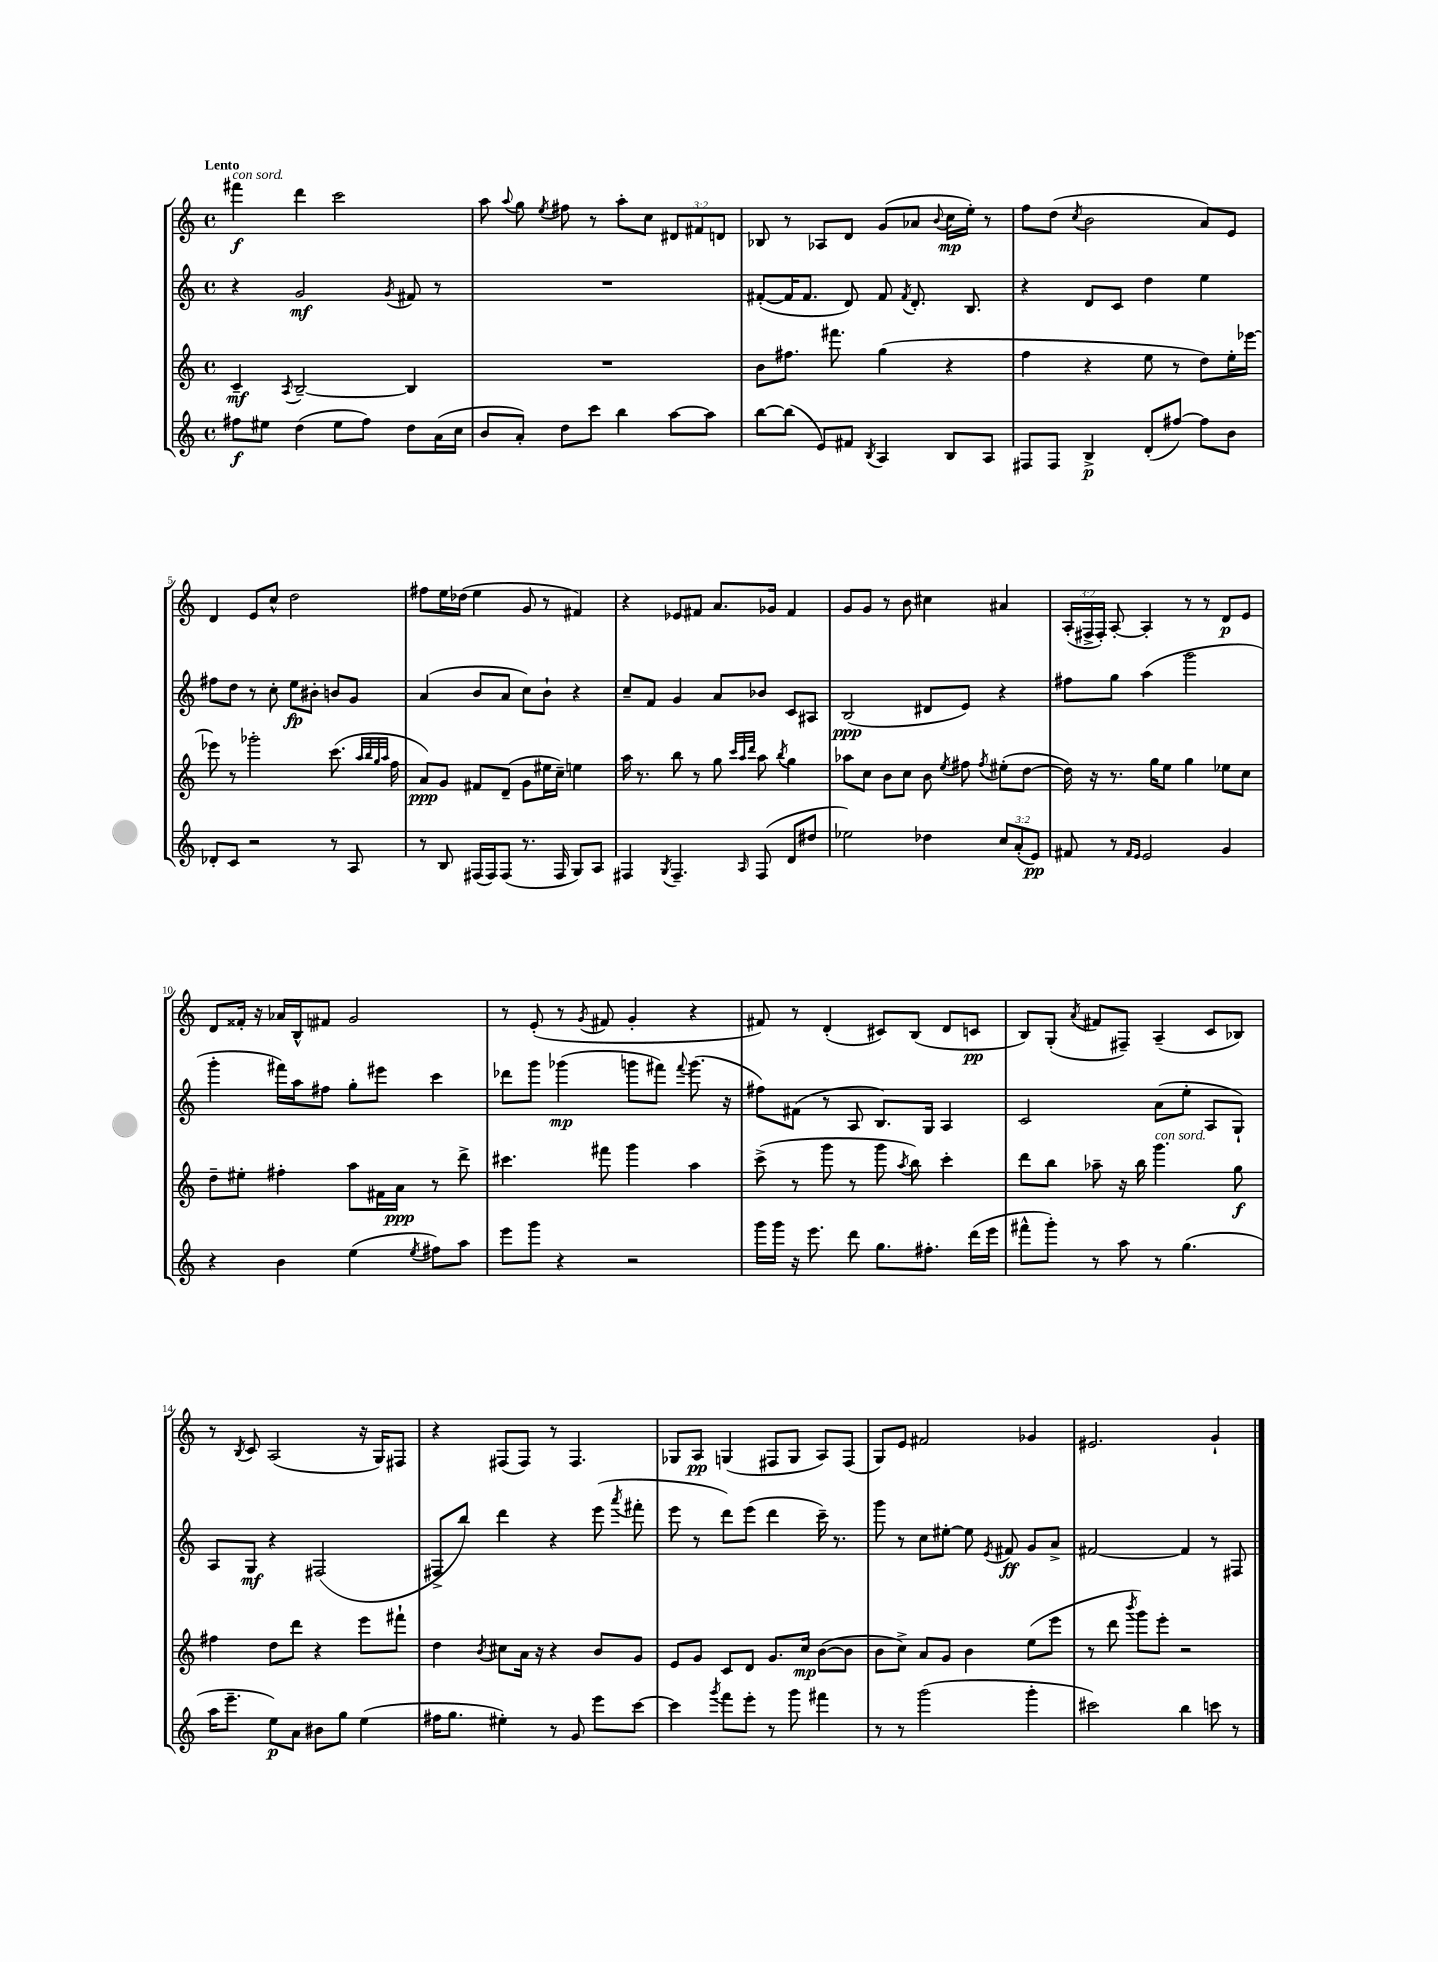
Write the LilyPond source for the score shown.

<<
\new StaffGroup <<
\new Staff = "s0" {
    \clef treble \key c \major \defaultTimeSignature \time 4/4 \override Staff.TupletNumber.text = #tuplet-number::calc-fraction-text \tempo "Lento"
    \autoBeamOff fis'''4\f^\markup { \italic "con sord." } d'''4 c'''2 |
    a''8 \appoggiatura { a''8 } g''8 \acciaccatura { e''8 } fis''8 r8 a''8[-. c''8] \tuplet 3/2 { dis'8[ fis'8 d'8] } |
    bes8 r8 aes8[ d'8] g'8[( aes'8] \appoggiatura { b'8 } c''16[\mp e''16]-.) r8 |
    f''8[ d''8]( \acciaccatura { c''8 } b'2 a'8[) e'8] |
    d'4 e'8[ c''8]-^ d''2 |
    fis''8[ e''16 des''16]( e''4 g'8 r8 fis'4) |
    r4 ees'8[ fis'8] a'8.[ ges'16] fis'4 |
    g'8[ g'8] r8 b'8 cis''4 ais'4 |
    \tuplet 3/2 { a16[-.( fis16-> fis16]-.) } a8~-. a4-. r8 r8 d'8[\p e'8] |
    d'8[ fisis'16]-. r16 aes'16[ b16-^ fis'8] g'2 |
    r8 e'8-.( r8 \acciaccatura { g'8 } fis'8 g'4-. r4 |
    fis'8) r8 d'4-.( cis'8[) b8]( d'8[ c'8]\pp |
    b8[) g8]-.( \acciaccatura { a'8 } fis'8[ fis8]--) a4--( c'8[ bes8]) |
    r8 \acciaccatura { b8 } c'8 a2( r16 g16[) fis8] |
    r4 fis8[( fis8]) r8 fis4. |
    ges8[ a8]\pp g4( fis8[ g8] a8[) fis8]( |
    g8[) e'8] fis'2 ges'4 |
    eis'2. g'4-! \bar "|." |
}
\new Staff = "s1" {
    \clef treble \key c \major \defaultTimeSignature \time 4/4
    \autoBeamOff r4 g'2\mf \acciaccatura { g'8 } fis'8 r8 |
    R1 |
    fis'8[~-.( fis'16 fis'8.] d'8) fis'8 \acciaccatura { fis'8 } d'8.-. b8. |
    r4 d'8[ c'8] d''4 e''4 |
    fis''8[ d''8] r8 c''8-. e''8[\fp bis'8]-. b'8[ g'8] |
    a'4( b'8[ a'8] c''8[) b'8]-! r4 |
    c''8[-- f'8] g'4 a'8[ bes'8] c'8[ ais8] |
    b2\ppp( dis'8[ e'8]) r4 |
    fis''8[ g''8] a''4( g'''2 |
    g'''4-. fis'''16[) a''16 fis''8] g''8[-. eis'''8] c'''4 |
    des'''8[ g'''8] ges'''4\mp( g'''8[ fis'''8]) \appoggiatura { fis'''8 } g'''8.( r16 |
    fis''8[) fis'8]( r8 a8 b8.[) g16] a4 |
    c'2 a'8[( e''8]-. a8[ g8]-!) |
    a8[ g8]\mf r4 fis2( |
    fis8[-> b''8]) d'''4 r4 e'''8( \acciaccatura { a'''8 } fis'''8-. |
    e'''8 r8 d'''8[) e'''8]( d'''4 c'''16--) r8. |
    g'''8 r8 c''8[ eis''8]~-. eis''8 \acciaccatura { e'8 } fis'8\ff g'8[ a'8]-> |
    fis'2~ fis'4 r8 fis8 \bar "|." |
}
\new Staff = "s2" {
    \clef treble \key c \major \defaultTimeSignature \time 4/4
    \autoBeamOff c'4--\mf \acciaccatura { a8 } b2~-- b4 |
    R1 |
    b'8[ fis''8.] fis'''8. g''4( r4 |
    f''4 r4 e''8 r8 d''8[) e''16-. ees'''16]~ |
    ees'''8 r8 ges'''2-. c'''8.( \grace { a''32[ b''32 g''32 a''32] } f''16 |
    a'8[\ppp) g'8] fis'8[ d'8]--( g'8[ eis''16 c''16]--) e''4 |
    a''16 r8. b''8 r8 g''8 \grace { c'''32[ a''32 d'''32] } a''8 \acciaccatura { b''8 } g''4 |
    aes''8[ c''8] b'8[ c''8] b'8 \acciaccatura { e''8 } fis''8 \acciaccatura { fis''8 } eis''8[-.( d''8]~ |
    d''16) r16 r8. g''16[ e''8] g''4 ees''8[ c''8] |
    d''8[-- eis''8]-. fis''4-. a''8[ fis'16 a'16]\ppp r8 d'''8-> |
    cis'''4. fis'''8 g'''4 a''4 |
    c'''8->( r8 g'''8 r8 g'''8 \acciaccatura { a''8 } b''8) c'''4-. |
    d'''8[ b''8] aes''8-- r16 b''16 g'''4.^\markup { \italic "con sord." } g''8\f |
    fis''4 d''8[ d'''8] r4 e'''8[ fis'''8]-! |
    d''4 \acciaccatura { b'8 } cis''8[ a'16] r16 r4 b'8[ g'8] |
    e'8[ g'8] c'8[ d'8] g'8.[ c''16]\mp b'8[~( b'8] |
    b'8[ c''8]->) a'8[ g'8] b'4 e''8[( e'''8] |
    r8 d'''8 \acciaccatura { b'''8 } g'''8[) e'''8]-. r2 \bar "|." |
}
\new Staff = "s3" {
    \clef treble \key c \major \defaultTimeSignature \time 4/4 \override Staff.TupletNumber.text = #tuplet-number::calc-fraction-text
    \autoBeamOff fis''8[\f eis''8] d''4( eis''8[ fis''8]) d''8[ a'16( c''16] |
    b'8[ a'8]-.) d''8[ c'''8] b''4 a''8[~ a''8] |
    b''8[~ b''8]( e'8[) fis'8] \acciaccatura { b8 } a4 b8[ a8] |
    fis8[ fis8] b4->\p d'8[-.( fis''8]~) fis''8[ b'8] |
    des'8[-. c'8] r2 r8 a8 |
    r8 b8 fis16[( fis16) fis8]( r8. fis16 g8[) a8] |
    fis4 \acciaccatura { g8 } fis4.-- \grace { a16 } fis8( d'8[ dis''8] |
    ees''2) des''4 \tuplet 3/2 { c''8[ a'8-.( e'8]\pp) } |
    fis'8 r8 \grace { fis'16[ e'16] } e'2 g'4 |
    r4 b'4 e''4( \acciaccatura { e''8 } fis''8[) a''8] |
    e'''8[ g'''8] r4 r2 |
    g'''16[ g'''16] r16 e'''8. d'''8 g''8.[ fis''8.]-. d'''16[( e'''16] |
    fis'''8[-^ g'''8]-.) r8 a''8 r8 g''4.( |
    a''16[ e'''8.]-- e''8[\p) a'8] bis'8[ g''8] e''4( |
    fis''16[ g''8.] eis''4-.) r8 g'8 e'''8[ c'''8]~ |
    c'''4 \acciaccatura { g'''8 } f'''8[ e'''8]-. r8 g'''8 fis'''4 |
    r8 r8 g'''2( g'''4-. |
    cis'''2) b''4 c'''8 r8 \bar "|." |
}
>>
>>
